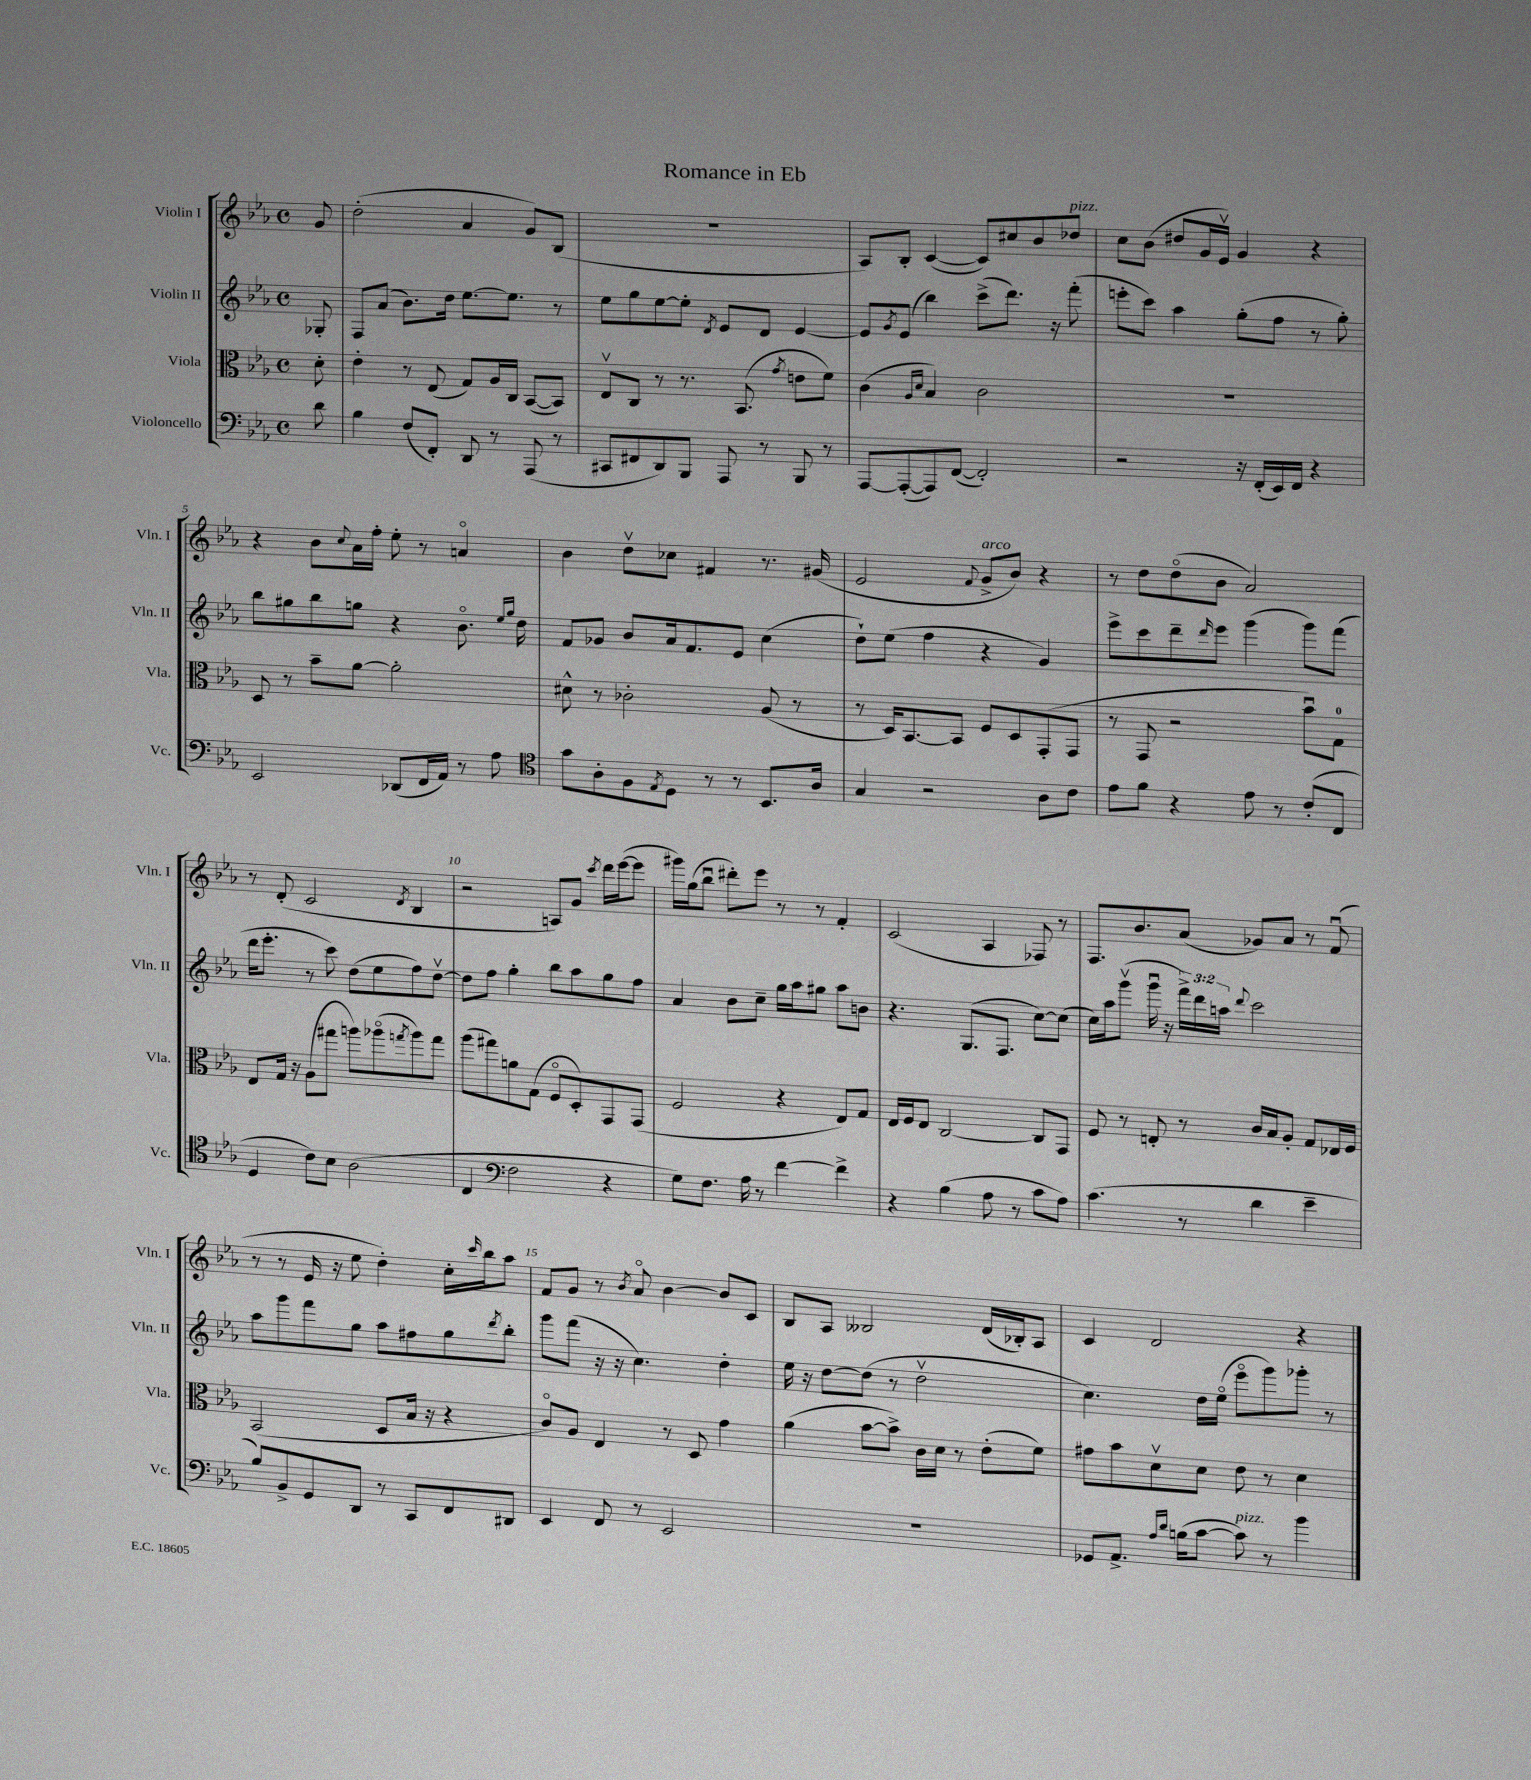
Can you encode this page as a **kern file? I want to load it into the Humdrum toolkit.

**kern	**kern	**kern	**kern
*staff4	*staff3	*staff2	*staff1
*clefF4	*clefC3	*clefG2	*clefG2
*k[b-e-a-]	*k[b-e-a-]	*k[b-e-a-]	*k[b-e-a-]
*M4/4	*M4/4	*M4/4	*M4/4
*met(c)	*met(c)	*met(c)	*met(c)
8d	8d'	8G-'	8g
=	=	=	=
4B-	4e-'	8F	(2dd'
.	.	(8a-	.
(8F	8r	8.b-)	.
8FF')	(8E-	.	.
.	.	16dd	.
8DD	8G)	[8.ee-	4a-
8r	16A-	.	.
.	16C	8.ee-]	.
(8AAA-	([8BB-	.	8g)
8r	8BB-])	8r	(8B-
=	=	=	=
8CC#	8E-v	8ee-	1r
8FF#	8C	8gg	.
8DD)	8r	[8ee-	.
8BBB-	8.r	8ee-']	.
.	.	8qd	.
8AAA-	.	8e-	.
.	(8.BB-	.	.
8r	.	8d	.
.	8qg	.	.
8BBB-	8e	[4e-	.
8r	8f)	.	.
=	=	=	=
[8AAA-	(4c	8e-]	8A-)
.	.	8qg	.
(8AAA-'_	.	(8e-	8B-'
.	16qqA-	.	.
.	16qqd	.	.
8AAA-])	4B-)	4bb-)	([4c
([8FF	.	.	.
2FF'])	2c	(8ccc^	8c])
.	.	8.ddd)	8cc#
.	.	.	8b-
.	.	16r	.
.	.	(8fff'	8dd-
=	=	=	=
2r	1r	8eee'	8cc
.	.	8ccc)	(8b-
.	.	4aa-	8dd#
.	.	.	16g
.	.	.	16e-v)
16r	.	(8gg'	4g
(16FF'	.	.	.
16EE-)	.	8ff	.
16FF	.	.	.
4r	.	8r	4r
.	.	8gg')	.
=	=	=	=
2EE-	8D	8bb-	4r
.	8r	8gg#	.
.	8b-~	8bb-	8b-
.	.	.	8qqcc
.	[8a-	8gg	16a-
.	.	.	16ff'
(8DD-	2a-']	4r	8ee-'
16FF	.	.	8r
16AA-)	.	.	.
8r	.	8.b-o	4ao
8A-	.	.	.
.	.	16qqee-	.
.	.	16qqgg	.
.	.	16dd	.
=	=	=	=
*clefC4	*	*	*
8g	8d#^^	8f	4b-
8A-'	8r	8g-	.
8F	2c-'	8b-	8ddv
8qE-	.	.	.
8D	.	16a-	8cc-
.	.	8.f	.
8r	.	.	4f#
8r	.	8e-	.
8.BB-	(8A-	(4cc	8.r
.	8r	.	.
16A-	.	.	(16g#
=	=	=	=
4G	8r	8dd`)	2e-
.	16D)	(8ee-	.
.	[8.BB-	.	.
2r	.	4ff	.
.	8BB-]	.	.
.	.	.	8qqf
.	8F	4r	8g^
.	8D	.	8b-)
8A-	(8GG'	4g)	4r
8c	8GG	.	.
=	=	=	=
8e-	8r	8eee-^	8r
8f	8GG	8ccc	8dd
4r	2r	8ddd~	(8ddo
.	.	16qqddd	.
.	.	8eee-	8b-
8e-	.	(4ggg	2a-)
8r	.	.	.
(8c'	8b-u)	8ggg)	.
8C	8G	(8fff	.
=	=	=	=
4D	8E-	16ddd	8r
.	.	8.eee-'	.
.	16G	.	(8d'
.	16r	.	.
8c)	(8A-	8r	2c
8B-	8gg#	8ccc)	.
(2A-	8aa)	(8dd	.
.	(8aa-o	8ee-	.
.	8qgg	.	8qd
.	8aa-)	8ff)	4B-
.	8gg	[8ddv	.
=	=	=	=
4C	(8aa-	8dd]	2r
.	8gg#)	8ff	.
*clefF4	*	*	*
2F	8a	4gg'	.
.	(8G	.	.
.	8Fo	8bb-	8A)
.	8D')	8aa-	8g
.	.	.	8qccc
4r	8GG	8gg	16ddd
.	.	.	([16eee-
.	(8GG	8ff	8eee-]
=	=	=	=
8G)	2F	4a-	16ggg#)
.	.	.	(16gg
8.F	.	.	8bb-u
.	.	8b-	8ddd#')
16A-	.	.	.
8r	.	8cc~	8eee-
[4f	4r	16gg	8r
.	.	16aa-	.
.	.	8gg#	8r
4f^]	8E-)	8aa-	4f'
.	8G	8b	.
=	=	=	=
4r	16E-	4.r	(2c
.	16F	.	.
.	8E-	.	.
(4B-	[2C	.	.
.	.	(8.G	.
8A-	.	.	4A-
.	.	8.F	.
8r	.	.	.
8c	8C]	[8cc)	8F-)
8A-)	8GG	(8cc]	8r
=	=	=	=
(4.c	8F	16cc)	8.F
.	.	16aa-	.
.	8r	(8gggv	.
.	.	.	8.b-
.	8E'	16gggu	.
.	.	16r	.
8r	8r	24fff^)	(8a-
.	.	24ddd	.
.	.	24aa	.
.	.	8qqddd	.
4d	16c	2ccc	8g-)
.	16B-	.	.
.	8A-'	.	8a-
4e-~	8G	.	8r
.	16E-	.	(8fu
.	16F	.	.
=	=	=	=
8B-)	(2BB-	8aa-	8r
8BB-^	.	8ggg	8r
8GG	.	8fff	16e-
.	.	.	16r
8DD	.	8gg	8ee-
8r	8D	8aa-	4dd')
8CC	16B-	8ff#	.
.	16r	.	.
8FF	4r	8gg	16cc'
.	.	.	16qqccc
.	.	.	16bb-
.	.	8qddd	.
8DD#	.	8bb-'	8aa-
=	=	=	=
4EE-	8co)	8ggg	8f
.	8A-	(8fff	8g
8FF	4E-	16r	8r
.	.	16r	.
.	.	.	8qb-
8r	.	4.cc)	8a-o
2EE-	8r	.	[4b-
.	8D	.	.
.	4g	4dd'	8b-]
.	.	.	8c
=	=	=	=
1r	(4a-	16ee-	8B-
.	.	16r	.
.	.	[8dd	8A-
.	[8b-	(8dd]	2B--
.	8b-^])	8r	.
.	16c	2ddv	.
.	16d	.	.
.	8r	.	.
.	(8e-'	.	(16d
.	.	.	16B-')
.	8f)	.	8A-
=	=	=	=
8GG-	8g#	4.cc)	4c
8.AA-^	8b-	.	.
.	8dv	.	2d
16qqA-	.	.	.
16qqd	.	.	.
(16B	.	.	.
[8c	8d	16dd	.
.	.	(16ee-o	.
8c])	8e-	8eee-o	.
8r	8r	8ggg)	.
4b-	4d	8ggg-'	4r
.	.	8r	.
==	==	==	==
*-	*-	*-	*-
